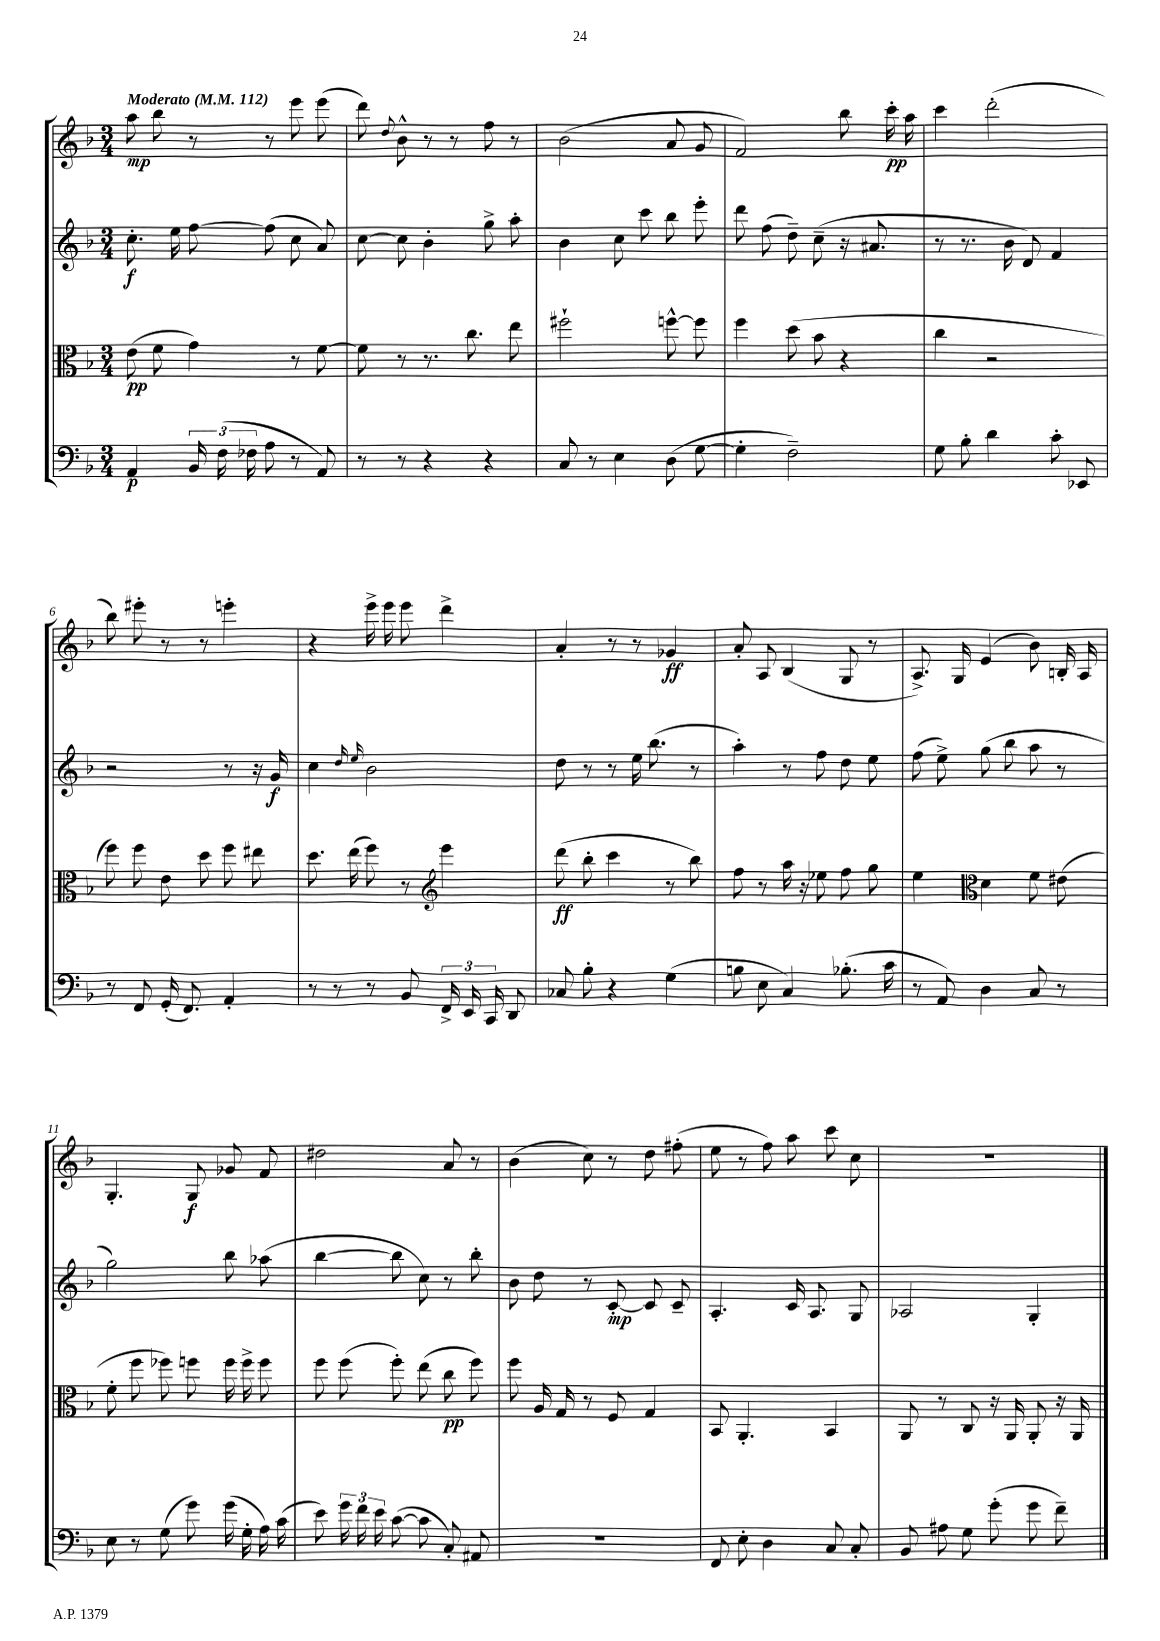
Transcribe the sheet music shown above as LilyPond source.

<<
\new StaffGroup <<
\new Staff = "s0" {
    \clef treble \key f \major \numericTimeSignature \time 3/4 \tempo "Moderato" 4 = 112
    \autoBeamOff a''8\mp bes''8 r8 r8 e'''8 e'''8( |
    d'''8) \appoggiatura { d''8 } bes'8-^ r8 r8 f''8 r8 |
    bes'2( a'8 g'8 |
    f'2) bes''8 c'''16-.\pp a''16 |
    c'''4 d'''2-.( |
    bes''8) eis'''8-. r8 r8 e'''4-. |
    r4 e'''16-> e'''16 e'''8 d'''4-> |
    a'4-. r8 r8 ges'4\ff |
    a'8-. a8 bes4( g8 r8 |
    a8.->) g16 e'4( bes'8) b16-. a16 |
    g4.-. g8\f ges'8 f'8 |
    dis''2 a'8 r8 |
    bes'4( c''8) r8 d''8 fis''8-.( |
    e''8 r8 f''8) a''8 c'''8 c''8 |
    R2. \bar "|." |
}
\new Staff = "s1" {
    \clef treble \key f \major \numericTimeSignature \time 3/4
    \autoBeamOff c''8.-.\f e''16 f''8~ f''8( c''8 a'8) |
    c''8~ c''8 bes'4-. g''8-> a''8-. |
    bes'4 c''8 c'''8 bes''8 e'''8-. |
    d'''8 f''8( d''8--) c''8--( r16 ais'8. |
    r8 r8. bes'16 d'8) f'4 |
    r2 r8 r16 g'16\f |
    c''4 \grace { d''16 e''16 } bes'2 |
    d''8 r8 r8 e''16 bes''8.( r8 |
    a''4-.) r8 f''8 d''8 e''8 |
    f''8( e''8->) g''8( bes''8 a''8 r8 |
    g''2) bes''8 aes''8( |
    bes''4~ bes''8 c''8) r8 bes''8-. |
    bes'8 d''8 r8 c'8~-.\mp c'8 c'8-- |
    a4.-. c'16 a8. g8 |
    aes2 g4-. \bar "|." |
}
\new Staff = "s2" {
    \clef alto \key f \major \numericTimeSignature \time 3/4
    \autoBeamOff e'8\pp( f'8 g'4) r8 f'8~ |
    f'8 r8 r8. c''8. e''8 |
    fis''2-! f''8~-^ f''8 |
    f''4 d''8( bes'8 r4 |
    c''4 r2 |
    f''8) f''8 e'8 d''8 f''8 eis''8 |
    d''8. e''16( f''8) r8 \clef treble e'''4 |
    d'''8\ff( bes''8-. c'''4 r8 bes''8) |
    f''8 r8 a''16 r16 ees''8 f''8 g''8 |
    e''4 \clef alto d'4 f'8 eis'8( |
    f'8-. f''8 fes''8) f''8 f''16 f''16-> f''8 |
    f''8 f''8( f''8-.) e''8( c''8\pp f''8) |
    f''8 a16 g16 r8 f8 g4 |
    bes,8 a,4.-. bes,4 |
    a,8 r8 c8 r16 a,16 a,8-. r16 a,16 \bar "|." |
}
\new Staff = "s3" {
    \clef bass \key f \major \numericTimeSignature \time 3/4
    \autoBeamOff a,4\p \tuplet 3/2 { bes,16 f16( fes16 } a8 r8 a,8) |
    r8 r8 r4 r4 |
    c8 r8 e4 d8( g8~ |
    g4-. f2--) |
    g8 bes8-. d'4 c'8-. ees,8 |
    r8 f,8 g,16-.( f,8.) a,4-. |
    r8 r8 r8 bes,8 \tuplet 3/2 { f,16-> e,16 c,16 } d,8 |
    ces8 bes8-. r4 g4( |
    b8 e8 c4) bes8.-.( c'16 |
    r8 a,8) d4 c8 r8 |
    e8 r8 g8( g'8) g'16( g16-. a16) c'16( |
    e'8) \tuplet 3/2 { g'16 f'16 e'16 } c'8~( c'8 c8-.) ais,8 |
    R2. |
    f,8 e8-. d4 c8 c8-. |
    bes,8 ais8 g8 g'8-.( g'8 f'8--) \bar "|." |
}
>>
>>
